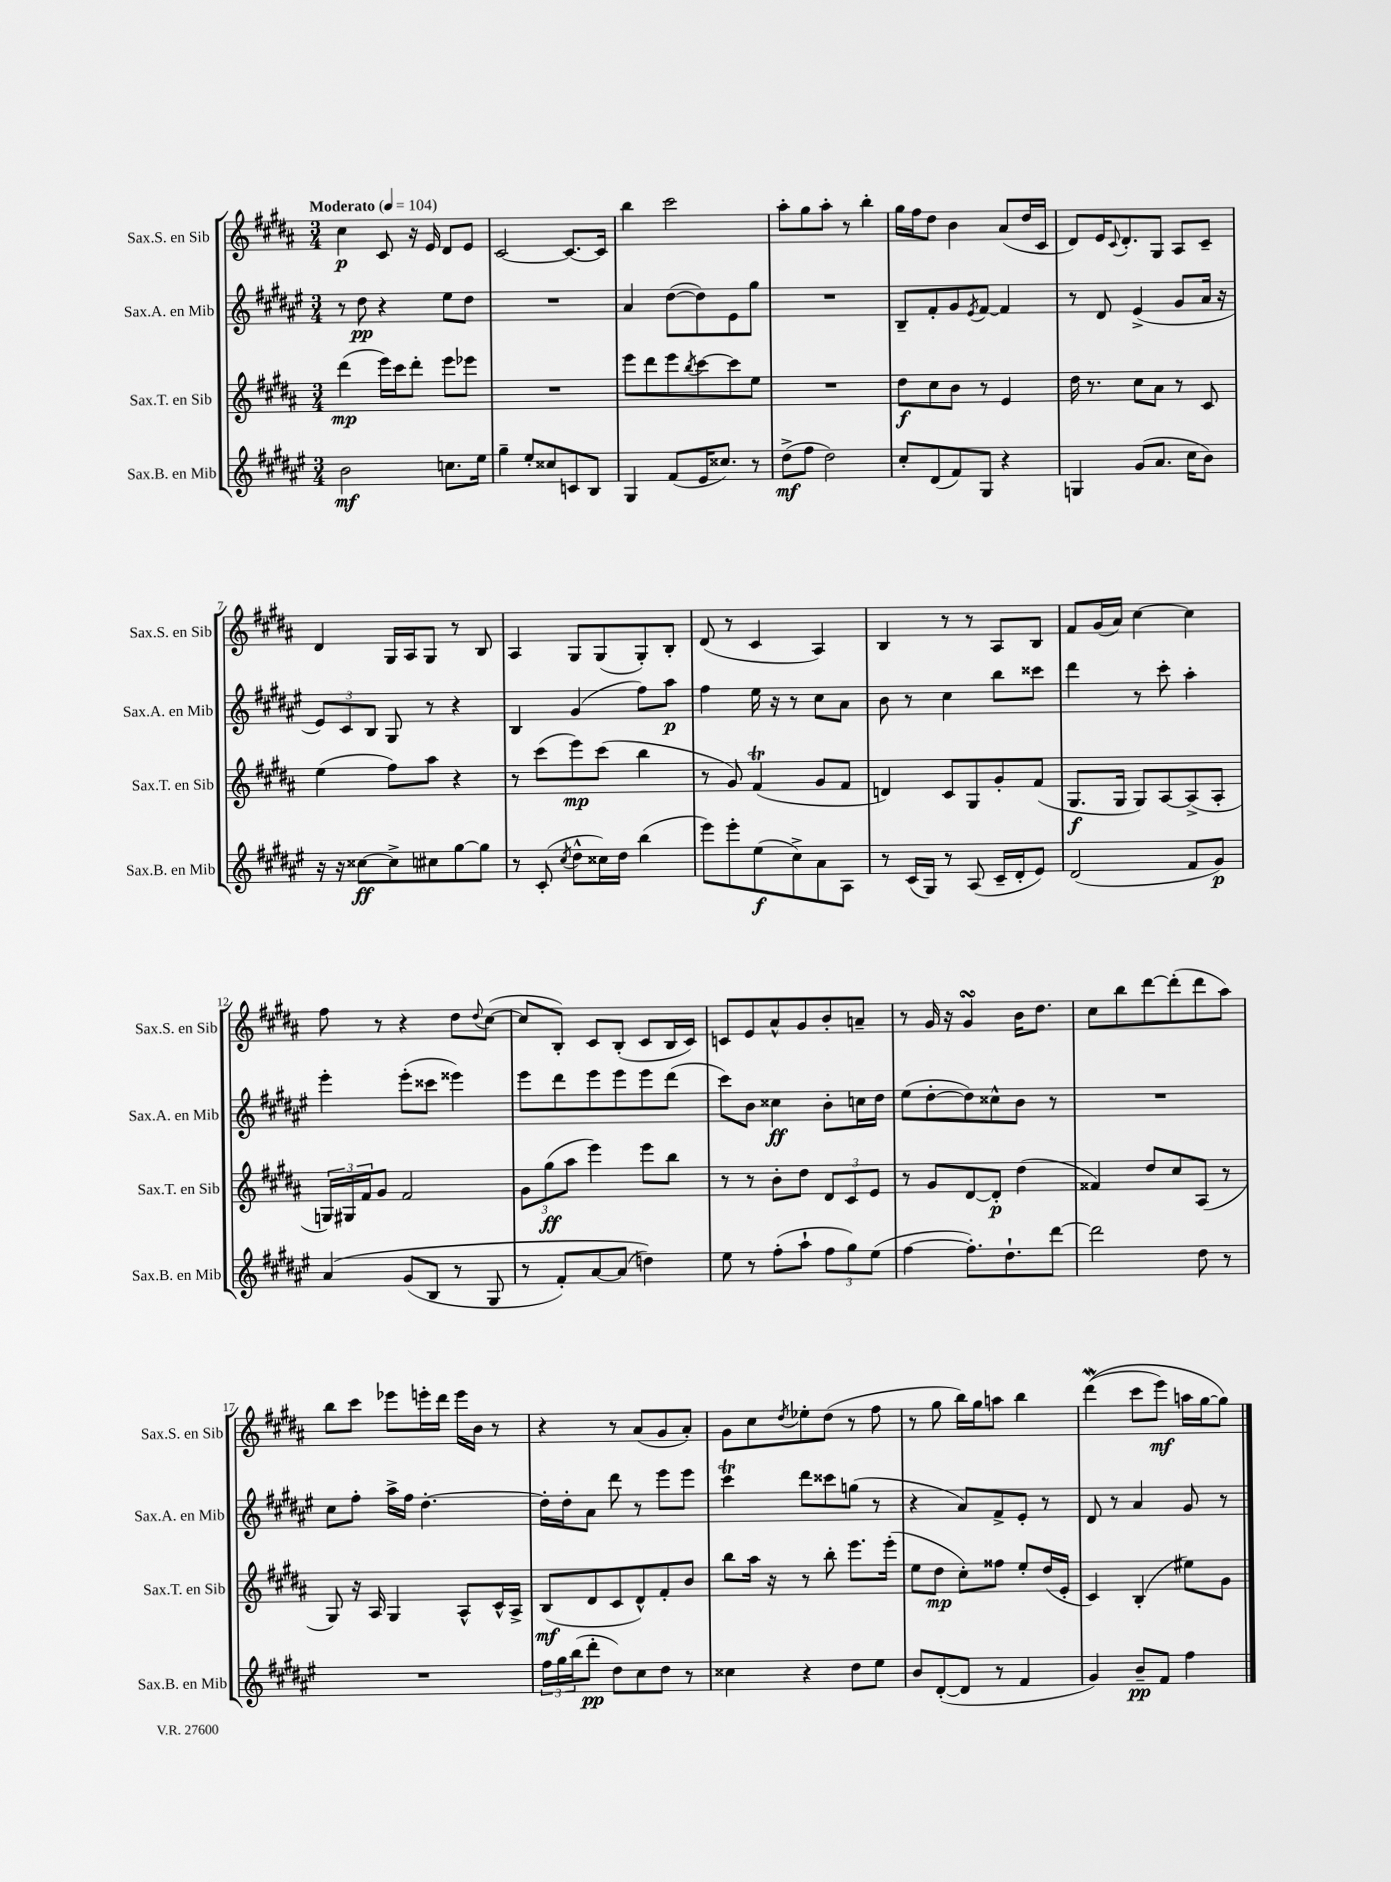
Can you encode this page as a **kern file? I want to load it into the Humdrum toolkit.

**kern	**kern	**kern	**kern
*staff4	*staff3	*staff2	*staff1
*clefG2	*clefG2	*clefG2	*clefG2
*k[f#c#g#d#a#e#]	*k[f#c#g#d#a#]	*k[f#c#g#d#a#e#]	*k[f#c#g#d#a#]
*M3/4	*M3/4	*M3/4	*M3/4
*MM104	*MM104	*MM104	*MM104
2b	(4ddd#	8r	4cc#
.	.	8dd#	.
.	16eee)	4r	8c#
.	16ccc#	.	.
.	8ddd#'	.	16r
.	.	.	16e
8.cc	8eee	8ee#	8d#
.	8eee-	8dd#	8e
16ee#	.	.	.
=	=	=	=
4gg#~	2.r	2.r	[2c#
8ee#'	.	.	.
8cc##	.	.	.
8c	.	.	8.c#_
8B	.	.	.
.	.	.	16c#]
=	=	=	=
4G#	8eee	4a#	4bb
.	8ddd#	.	.
(8f#	8eee	([8dd#	2ccc#
.	8qbb	.	.
16e#	[8ccc#	8dd#])	.
8.cc##)	.	.	.
.	8ccc#]	8e#	.
8r	8ee	8gg#	.
=	=	=	=
(8dd#^	2.r	2.r	8aa#'
8ff#	.	.	8gg#
2dd#)	.	.	8aa#'
.	.	.	8r
.	.	.	4bb'
=	=	=	=
8cc#'	8dd#	8B~	16gg#
.	.	.	16ff#
(8d#	8cc#	8f#'	8dd#
8f#)	8b	8g#	4b
.	.	8qe#	.
8G#	8r	[8f#	.
4r	4e	4f#]	(8a#
.	.	.	16dd#
.	.	.	16c#
=	=	=	=
4G	16dd#	8r	8d#)
.	8.r	.	.
.	.	8d#	16e
.	.	.	8qqc#
.	.	.	8.d#'
(8g#	8cc#	(4e#^	.
8.a#	8a#	.	8G#
.	8r	8g#	8A#
16cc#	.	.	.
8b)	8c#	16a#	8c#~
.	.	16r	.
=	=	=	=
16r	(4ee	12e#)	4d#
16r	.	.	.
.	.	12c#	.
[8cc##	.	.	.
.	.	12B	.
8cc##^]	8ff#)	8G#	16G#
.	.	.	16A#
8cc#	8aa#	8r	8G#
[8gg#	4r	4r	8r
8gg#]	.	.	8B
=	=	=	=
8r	8r	4B	4A#
(8c#'	(8ccc#	.	.
8qcc#	.	.	.
8dd#^^	8eee)	(4g#	8G#
16cc##)	(8ccc#	.	(8G#
16dd#	.	.	.
(4bb	4bb	8ff#)	8G#')
.	.	8aa#	8B'
=	=	=	=
8eee#)	8r	4ff#	(8d#
8eee#'	8g#)	.	8r
(8ee#	(4f#	16ee#	4c#
.	.	16r	.
8cc#^)	.	8r	.
8a#	8g#	8cc#	4A#)
8A#	8f#	8a#	.
=	=	=	=
8r	4d)	8b	4B
(16c#	.	8r	.
16G#)	.	.	.
8r	8c#	4cc#	8r
(8A#	8G#	.	8r
16c#~	8g#'	8bb	8A#
16d#'	.	.	.
8e#)	(8f#	8ccc##	8B
=	=	=	=
(2d#	8.G#	4ddd#	8f#
.	.	.	(16g#
.	16G#	.	16a#)
.	8G#)	8r	[4cc#
.	[8A#	8ccc#'	.
8f#	(8A#^]	4aa#'	4cc#]
8g#)	8A#'	.	.
=	=	=	=
&(4a#	24G)	4eee#'	8ff#
.	24G#	.	.
.	24f#	.	.
.	8g#	.	8r
(8g#	2f#	(8eee#'	4r
8B	.	8ccc##	.
8r	.	4eee##)	8dd#
.	.	.	8qqdd#
8G#	.	.	([8cc#
=	=	=	=
8r	12g#	8eee#	8cc#]
.	(12gg#	.	.
8f#')	.	8ddd#	8B')
.	12aa#	.	.
[8a#	4eee)	8eee#	8c#
(8a#]	.	8eee#	(8B'
4dd)&)	8eee	8eee#	8c#
.	8bb	(8ddd#	16B
.	.	.	16c#)
=	=	=	=
8ee#	8r	8ccc#)	8c
8r	8r	8b	8e
(8ff#'	8b'	4cc##	8a#^^
8aa#`	8dd#	.	8g#
12ff#	12d#	8b'	8b'
12gg#)	12c#	.	.
.	.	16cc	8a~
(12ee#	12e	.	.
.	.	16dd#	.
=	=	=	=
[4ff#	8r	(8ee#	8r
.	8g#	[8dd#'	16g#
.	.	.	16r
8.ff#'])	[8d#	8dd#])	4g#
.	8d#']	8cc##^^	.
8.dd#`	.	.	.
.	(4dd#	8b	16b
.	.	.	8.dd#
[8ddd#	.	8r	.
=	=	=	=
2ddd#]	4f##)	2.r	8cc#
.	.	.	8bb
.	8dd#	.	[8ddd#
.	8cc#	.	(8ddd#']
8dd#	(8A#	.	8ddd#
8r	8r	.	8aa#)
=	=	=	=
2.r	8G#)	8cc#	8bb
.	16r	8ff#'	8ccc#
.	16A#	.	.
.	4G#	16aa#^	8eee-
.	.	16ff#	.
.	.	[4.dd#'	16eee'
.	.	.	16ddd#
.	8A#^^	.	16eee
.	.	.	16b
.	16c#^^	.	8r
.	16A#^	.	.
=	=	=	=
24ff#	(8B	16dd#']	4r
24gg#	.	.	.
.	.	16dd#'	.
(24bb	.	.	.
8ddd#'	8d#	8a#	.
8dd#)	8c#	8ddd#	8r
8cc#	8d#^^)	8r	(8a#
8dd#	8f#'	8eee#	8g#
8r	8b	8eee#	8a#')
=	=	=	=
4cc##	8bb	4ccc#	8g#
.	16aa#	.	8cc#
.	16r	.	.
.	.	.	8qdd#
4r	8r	8ddd#	8ee-'
.	8bb'	8ccc##	(8dd#
8dd#	8.eee	(8gg	8r
8ee#	.	8r	8ff#
.	(16eee'	.	.
=	=	=	=
8b	8ee	4r	8r
([8d#'	8dd#	.	8gg#
8d#]	8cc#')	8a#)	16bb)
.	.	.	16gg#
8r	8ff##	8f#^	8aa
4f#	8ee'	8e#'	4bb
.	(16dd#	8r	.
.	16e'	.	.
=	=	=	=
4g#)	4c#)	8d#	&((4ddd#
.	.	8r	.
8b~	(4B'	4a#	8ccc#
8f#	.	.	8eee)
4ff#	8ee#)	8g#	16aa
.	.	.	[16gg#
.	8g#	8r	8gg#]&)
==	==	==	==
*-	*-	*-	*-
